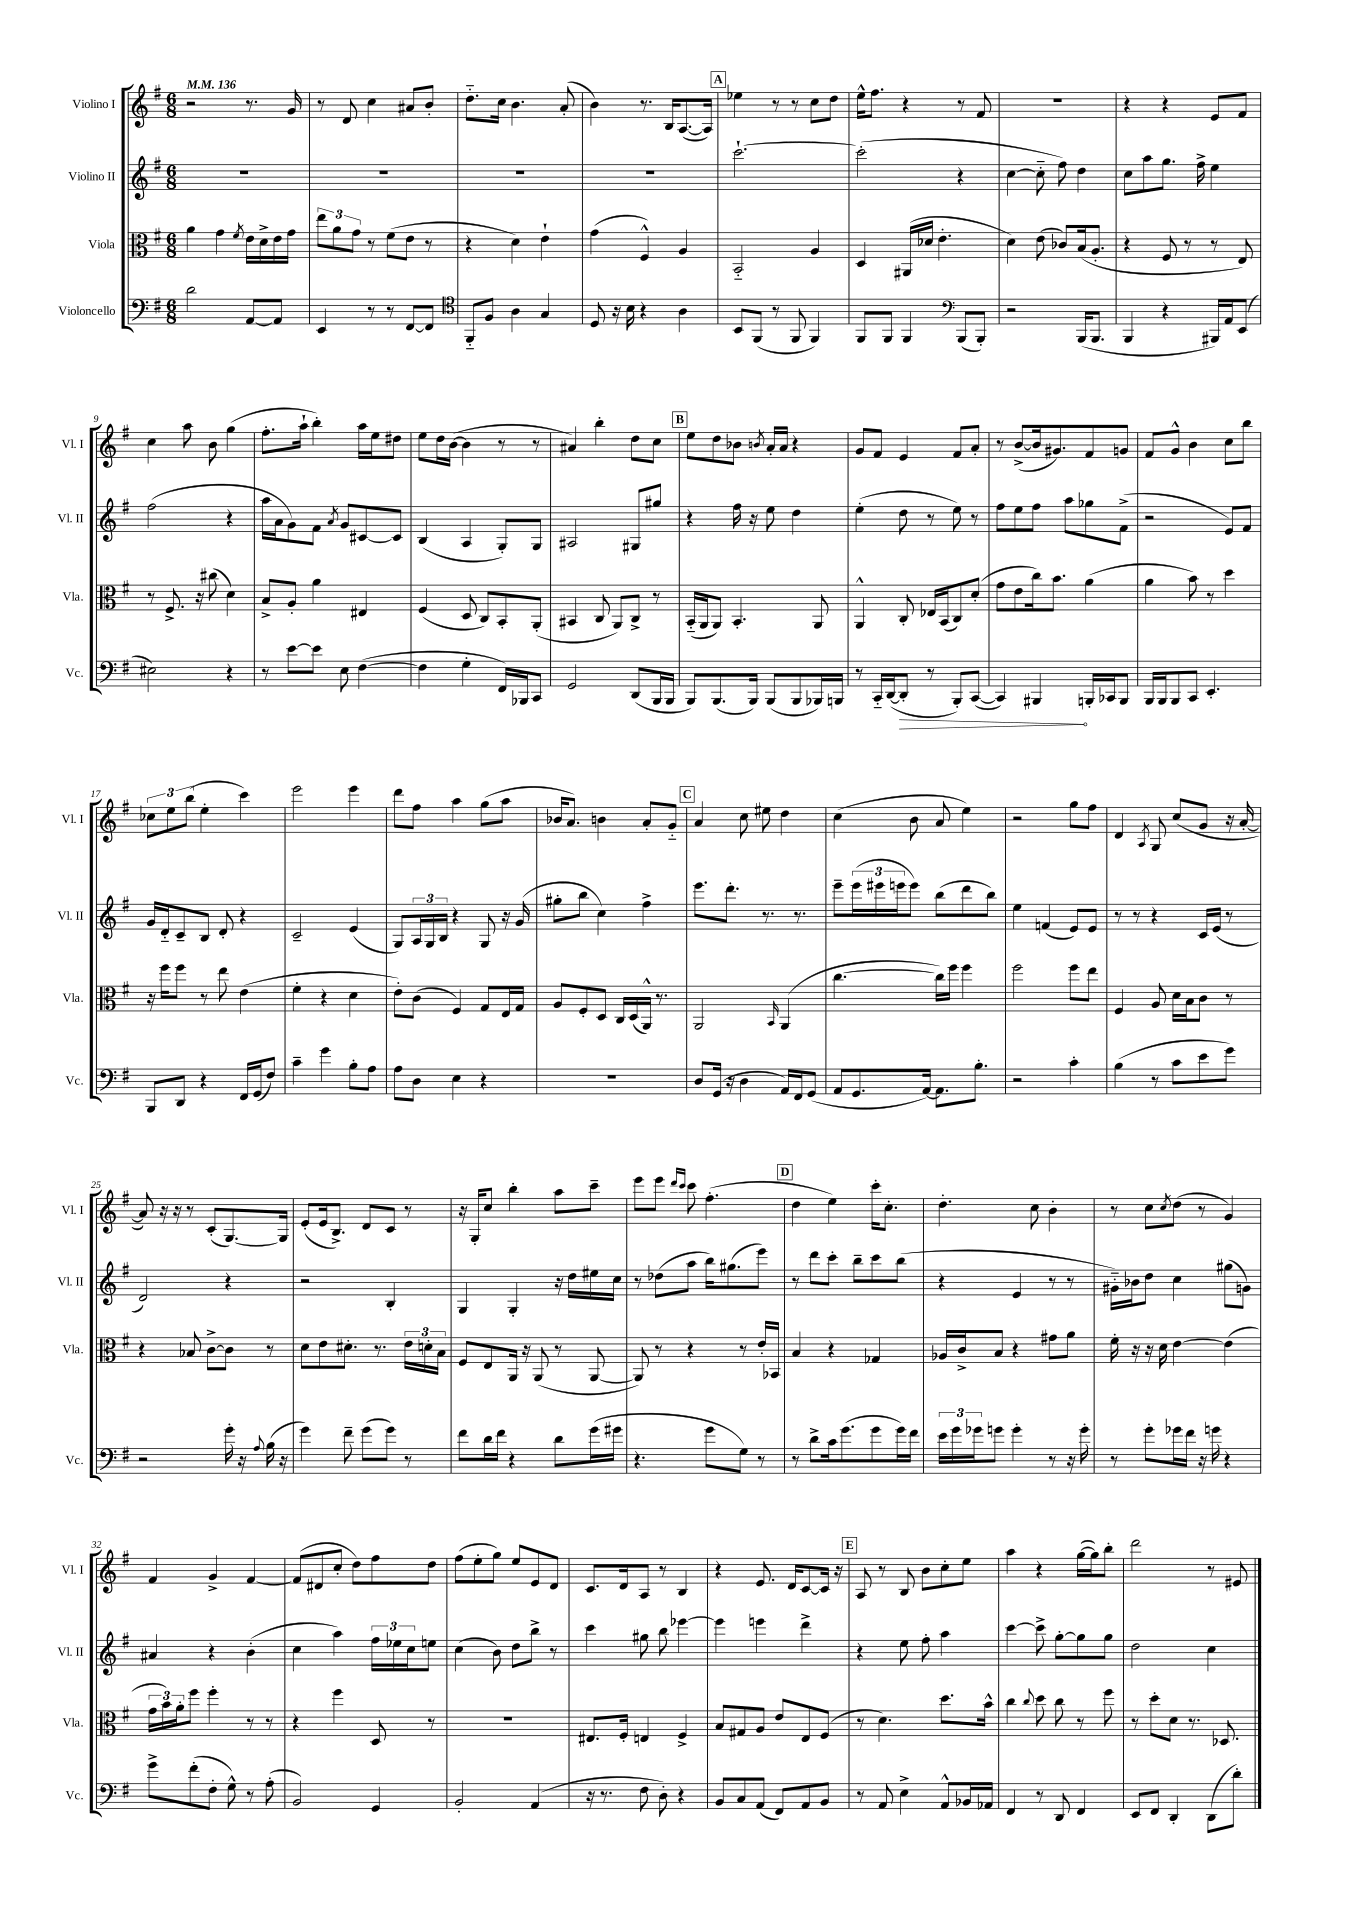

**kern	**dynam	**kern	**kern	**kern
*part4	*part4	*part3	*part2	*part1
*staff4	*staff4	*staff3	*staff2	*staff1
*I"Violoncello	*	*I"Viola	*I"Violino II	*I"Violino I
*I'Vc.	*	*I'Vla.	*I'Vl. II	*I'Vl. I
*clefF4	*	*clefC3	*clefG2	*clefG2
*k[f#]	*	*k[f#]	*k[f#]	*k[f#]
*M6/8	*	*M6/8	*M6/8	*M6/8
*MM136	*	*MM136	*MM136	*MM136
=1	=1	=1	=1	=1
2d\	.	4a\	2.r	2r
.	.	4g\	.	.
.	.	8qf#/	.	.
[8AA/L	.	16e\LL	.	8.r
.	.	16d^\	.	.
8AA/J]	.	16e\	.	.
.	.	16g\JJ	.	16g/
=2	=2	=2	=2	=2
4EE/	.	12ee\L	2.r	8r
.	.	12a\	.	.
.	.	.	.	8d/
.	.	12g\J	.	.
8r	.	8r	.	4cc\
8r	.	(8f#\L	.	.
[8FF#/L	.	8e\J	.	8a#X/L
8FF#/J]	.	8r	.	8b'/J
=3	=3	=3	=3	=3
*clefC4	*	*	*	*
8FF#/L	.	4r	2.r	8.dd\L
8F#/J	.	.	.	.
.	.	.	.	16cc\Jk
4A\	.	4d\)	.	4.b\
4G/	.	4e`\	.	.
.	.	.	.	(8a'/
=4	=4	=4	=4	=4
8D/	.	(4g\	2.r	4b\)
16r	.	.	.	.
16B\	.	.	.	.
4r	.	4F#^^/)	.	8.r
.	.	.	.	16B/KL
4A\	.	4A/	.	([8.A/
.	.	.	.	16A/Jk])
!!LO:REH:place=s1:t=A
=5	=5	=5	=5	=5
8BB/L	.	2BB/	[2.ccc`\	4ee-X\
(8FF#/J	.	.	.	.
8r	.	.	.	8r
8FF#/	.	.	.	8r
4FF#/)	.	4A/	.	8cc\L
.	.	.	.	8dd\J
=6	=6	=6	=6	=6
8FF#/L	.	4D/	(2ccc'\]	16ee^^\KL
.	.	.	.	8.ff#\J
8FF#/J	.	.	.	.
4FF#/	.	(16AA#X/LL	.	4r
.	.	16d-X/JJ	.	.
.	.	4.e'\	.	.
*clefF4	*	*	*	*
(8BBB/L	.	.	4r	8r
8BBB'/J)	.	.	.	8f#/
=7	=7	=7	=7	=7
2r	.	4d\)	[4cc\	2.r
.	.	(8e\	8cc\]	.
.	.	8c-X/L)	8ff#\)	.
(16BBB/KL	.	(16B/k	4dd\	.
8.BBB/J	.	8.A'/J	.	.
=8	=8	=8	=8	=8
4BBB/	.	4r	8cc\L	4r
.	.	.	8aa\	.
4r	.	8F#/	8.gg\J	4r
.	.	8r	.	.
.	.	.	16ff#^\	.
16BBB#X/LL)	.	8r	4ee\	8e/L
16AA/J	.	.	.	.
(8EE/J	.	8E/)	.	8f#/J
!!LO:LB:g=z
=9	=9	=9	=9	=9
2E#X\)	.	8r	(2ff#\	4cc\
.	.	8.F#^/	.	.
.	.	.	.	8aa\
.	.	16r	.	.
.	.	(8cc#X\	.	8b\
4r	.	4d\)	4r	(4gg\
=10	=10	=10	=10	=10
8r	.	8B^/L	16aa\LL	8.ff#'\L
.	.	.	16a\J	.
[8e\L	.	8A'/J	8g\)	.
.	.	.	.	16aa`\Jk
8e\J]	.	4a\	8f#\J	4bb'\)
.	.	.	8qa/	.
8E\	.	.	8g/L	.
([4F#\	.	4E#X/	[8c#X/	16aa\LL
.	.	.	.	16ee\J
.	.	.	8c#/J]	8dd#X\J
=11	=11	=11	=11	=11
4F#\]	.	(4F#/	(4B/	8ee\L
.	.	.	.	16dd\L
.	.	.	.	([16b\JJ
4G'\	.	8D/	4A/	4b\]
.	.	8C/L)	.	.
16FF#/LL)	.	8BB'/	8G'/L)	8r
16BBB-X/J	.	.	.	.
8CC/J	.	(8AA'/J	8G/J	8r
=12	=12	=12	=12	=12
2GG/	.	4BB#X/	2A#X/	4a#X/)
.	.	8C/	.	4bb'\
.	.	8AA/L)	.	.
(8DD/L	.	8C^/J	8G#X/L	8dd\L
16BBB/L	.	8r	8gg#X/J	8cc\J
16BBB/JJ	.	.	.	.
!!LO:REH:place=s1:t=B
=13	=13	=13	=13	=13
8BBB/L)	.	(16BB/LL	4r	8ee\L
.	.	16AA/J	.	.
(8.BBB/	.	8AA/J)	.	8dd\
.	.	4.BB'/	16ff#\	8b-X\J
16BBB/Jk)	.	.	16r	.
.	.	.	.	8qbn/
(8BBB/L	.	.	8ee\	16a'/LL
.	.	.	.	16a/JJ
8BBB/	.	.	4dd\	4r
16BBB-X/L)	.	8AA/	.	.
16BBBn/JJ	.	.	.	.
=14	=14	=14	=14	=14
8r	.	4AA^^/	(4ee'\	8g/L
16CC/LL	.	.	.	8f#/J
([16DD/J	.	.	.	.
!	!LO:HP:b	!	!	!
8DD'/J]	>	8C'/	8dd\	4e/
8r	.	16E-X/LL	8r	.
.	.	(16BB/J	.	.
8BBB'/L)	.	8C/)	8ee\)	8f#/L
([8CC/J	.	(8d'/J	8r	8a'/J
=15	=15	=15	=15	=15
4CC/])	.	8g\L	8ff#\L	8r
.	.	8e\	8ee\	([8b^/L
4BBB#X/	.	16cc\k)	8ff#\J	16b/k]
.	.	8.b\J	.	8.g#X/)
.	.	.	8aa\L	.
16BBBn'/LL	]	(4a\	8gg-X\	8f#/
16CC-X/J	.	.	.	.
8BBB/J	.	.	(8f#^\J	8gn/J
=16	=16	=16	=16	=16
16BBB/LL	.	4a\	2r	8f#/L
16BBB/J	.	.	.	.
8BBB/	.	.	.	8g^^/J
8CC/J	.	8b\)	.	4b\
4.EE'/	.	8r	.	.
.	.	4dd\	8e/L)	8cc\L
.	.	.	8f#/J	8bb\J
!!LO:LB:g=z
=17	=17	=17	=17	=17
8BBB/L	.	16r	16g/LL	12cc-X\L
.	.	16ff#\KL	16d/J	.
.	.	.	.	12ee\
8DD/J	.	8ff#\J	8c~/	.
.	.	.	.	(12bb\J
4r	.	8r	8B/J	4ee'\
.	.	8ee\	8d'/	.
16FF#/LL	.	(4e\	4r	4ccc\)
(16GG/J	.	.	.	.
8F#/J)	.	.	.	.
=18	=18	=18	=18	=18
4c~\	.	4f#'\	2c~/	2eee\
4g\	.	4r	.	.
8B'\L	.	4d\	(4e/	4eee\
8A\J	.	.	.	.
=19	=19	=19	=19	=19
8A\L	.	8e'\L)	8G/L)	8ddd\L
8D\J	.	(8c\J	24A/L	8ff#\J
.	.	.	24G/	.
.	.	.	24B/JJ	.
4E\	.	4F#/)	4r	4aa\
4r	.	8G/L	8G/	(8gg\L
.	.	16E/L	16r	8aa\J
.	.	16G/JJ	(16g/	.
=20	=20	=20	=20	=20
2.r	.	8A/L	8gg#X'\L	16b-X/KL
.	.	.	.	8.a/J)
.	.	8F#'/	8bb\J	.
.	.	8D/J	4cc\)	4bn\
.	.	16C/LL	.	.
.	.	(16D/	.	.
.	.	16AA^^/JJ)	4ff#^\	8a'/L
.	.	8.r	.	.
.	.	.	.	8g/J
!!LO:REH:place=s1:t=C
=21	=21	=21	=21	=21
8D/L	.	2AA/	8.eee\L	4a/
(16GG/Jk	.	.	.	.
16r	.	.	8.ddd'\J	.
4D\	.	.	.	8cc\
.	.	.	8.r	8ee#X\
.	.	16qqBB/	.	.
16AA/LL)	.	(4AA/	.	4dd\
16FF#/J	.	.	8.r	.
(8GG/J	.	.	.	.
=22	=22	=22	=22	=22
8AA/L	.	[4.cc\	8eee~\L	(4cc\
8.GG/	.	.	(24eee\L	.
.	.	.	24eee#X\	.
.	.	.	24eeen\J	.
.	.	.	8eee\J)	8b\
[16AA/Jk)	.	.	.	.
8.AA\L]	.	16cc\LL])	(8bb\L	8a/
.	.	16ff#\JJ	.	.
.	.	4ff#\	8ddd\	4ee\)
8.B'\J	.	.	.	.
.	.	.	8bb\J)	.
=23	=23	=23	=23	=23
2r	.	2ff#\	4ee\	2r
.	.	.	(4fn/	.
4c'\	.	8ff#\L	8e/L)	8gg\L
.	.	8ee\J	8e/J	8ff#\J
=24	=24	=24	=24	=24
(4B\	.	4F#/	8r	4d/
.	.	.	8r	.
.	.	.	.	8qA/
8r	.	8A/	4r	8G/
8c\L	.	16d\LL	.	(8cc/L
.	.	16B\J	.	.
8e\	.	8c\J	16c/LL	8g/J
.	.	.	(16e/JJ	.
8g\J)	.	8r	8r	16r
.	.	.	.	[16a'/
!!LO:LB:g=z
=25	=25	=25	=25	=25
2r	.	4r	2d/)	8a/])
.	.	.	.	16r
.	.	.	.	16r
.	.	8B-X/	.	8r
.	.	[8c^\L	.	(8c'/L
16g'\	.	8c\J]	4r	[8.G/)
16r	.	.	.	.
8qqA/	.	.	.	.
(16B\	.	8r	.	.
16r	.	.	.	16G/Jk]
=26	=26	=26	=26	=26
4g\)	.	8d\L	2r	(8e'/L
.	.	8e\	.	16e/k
.	.	.	.	8.B^/J)
8f#~\	.	8.d#X'\J	.	.
(8g\L	.	.	.	8d/L
.	.	8.r	.	.
8g\J)	.	.	4B'/	8c/J
8r	.	24e\LL	.	8r
.	.	24dn'\	.	.
.	.	24B\JJ	.	.
=27	=27	=27	=27	=27
8f#\L	.	8F#/L	4G/	16r
.	.	.	.	16G'/KL
16d\L	.	8E/	.	8cc/J
16f#\JJ	.	.	.	.
4r	.	16AA/Jk	4G'/	4bb'\
.	.	16r	.	.
.	.	(8AA/	.	.
8d\L	.	8r	16r	8aa\L
.	.	.	16dd\LL	.
(16g\L	.	[8AA/	16ee#X\	8ccc~\J
16g#X\JJ	.	.	16cc\JJ	.
=28	=28	=28	=28	=28
4.r	.	8AA/])	8r	8eee\L
.	.	8r	(8dd-X\L	8eee\J
.	.	.	.	16qqddd/LL
.	.	.	.	16qqccc/JJ
.	.	4r	8aa\J	8ccc\
8g\L	.	.	16bb\KL)	(4.ff#'\
.	.	.	(8.gg#X\	.
8G\J)	.	8r	.	.
8r	.	16e'/LL	8eee\J)	.
.	.	16BB-X/JJ	.	.
!!LO:REH:place=s1:t=D
=29	=29	=29	=29	=29
8r	.	4B/	8r	4dd\
8d^\L	.	.	8ddd\L	.
16c\k	.	4r	8ccc'\J	4ee\)
(8.g\	.	.	.	.
.	.	.	8bb~\L	.
8g\	.	4G-X/	8ccc\	16ccc'\KL
.	.	.	.	8.cc'\J
16g\L)	.	.	(8bb\J	.
16f#\JJ	.	.	.	.
=30	=30	=30	=30	=30
24e\LL	.	16A-X/LL	4r	4.dd'\
24g\	.	.	.	.
.	.	16c^/J	.	.
24g-X\J	.	.	.	.
8gn\J	.	8B/J	.	.
4g'\	.	4r	4e/	.
.	.	.	.	8cc\
8r	.	8g#X\L	8r	4b'\
16r	.	8a\J	8r	.
16g'\	.	.	.	.
=31	=31	=31	=31	=31
8r	.	16f#'\	16g#X\LL)	8r
.	.	16r	16b-X\J	.
8g'\L	.	16r	8dd\J	8cc\L
.	.	16d\	.	.
.	.	.	.	8qcc/
16g-X\L	.	[4e\	4cc\	(8dd\J
16f#\JJ	.	.	.	.
16r	.	.	.	8r
16gn\	.	.	.	.
4r	.	(4e\]	(8gg#X\L	4g/)
.	.	.	8gn\J)	.
!!LO:LB:g=z
=32	=32	=32	=32	=32
8g^\L	.	24g\LL	4a#X/	4f#/
.	.	24b\)	.	.
.	.	24a'\J	.	.
(8f#'\	.	8ff#\J	.	.
8F#'\J	.	4ff#'\	4r	4g^/
8G^^\)	.	.	.	.
8r	.	8r	(4b'\	[4f#/
(8A'\	.	8r	.	.
=33	=33	=33	=33	=33
2BB/)	.	4r	4cc\	(8f#/L]
.	.	.	.	8d#X/
.	.	4ff#\	4aa\)	8cc'/J
.	.	.	.	8dd\L)
4GG/	.	8D/	24ff#\LL	8ff#\
.	.	.	24ee-X\	.
.	.	.	24cc\J	.
.	.	8r	8een\J	8dd\J
=34	=34	=34	=34	=34
2BB'/	.	2.r	(4cc\	(8ff#\L
.	.	.	.	8ee'\
.	.	.	8b\)	8gg\J)
.	.	.	8dd\L	8ee/L
(4AA/	.	.	8bb^\J	8e/
.	.	.	8r	8d/J
=35	=35	=35	=35	=35
16r	.	8.E#X/L	4ccc\	8.c/L
8.r	.	.	.	.
.	.	16F#'/Jk	.	16d/k
8F#\	.	4En/	8gg#X\	8A/J
8D'\)	.	.	8bb\	8r
4r	.	4F#^/	[4eee-X\	4B/
=36	=36	=36	=36	=36
8BB/L	.	8B/L	4eee-\]	4r
8C/	.	8G#X/	.	.
(8AA/J	.	8A/J	4eeen\	8.e/
8FF#/L)	.	8e/L	.	.
.	.	.	.	16d/KL
8AA/	.	8E/	4ddd^\	[8c/
8BB/J	.	(8F#/J	.	16c/Jk]
.	.	.	.	16r
!!LO:REH:place=s1:t=E
=37	=37	=37	=37	=37
8r	.	8r	4r	8A/
8AA/	.	4.d\)	.	8r
4E^\	.	.	8ee\	8B/
.	.	.	8ff#'\	8b\L
8AA^^/L	.	8.dd\L	4aa\	8cc'\
16BB-X/L	.	.	.	8ee\J
16AA-X/JJ	.	16b^^\Jk	.	.
=38	=38	=38	=38	=38
4FF#/	.	4cc\	[4ccc\	4aa\
.	.	8qqcc/	.	.
8r	.	8dd\	8ccc^\]	4r
8DD/	.	8cc\	[8gg'\L	.
4FF#/	.	8r	8gg\]	([16gg\LL
.	.	.	.	16gg\J])
.	.	8ff#\	8gg\J	8bb'\J
=39	=39	=39	=39	=39
8EE/L	.	8r	2dd\	2ddd\
8FF#/J	.	8dd'\L	.	.
4DD'/	.	8d\J	.	.
.	.	8.r	.	.
(8DD\L	.	.	4cc\	8r
.	.	8.D-X/	.	.
8d'\J)	.	.	.	8e#X/
==	==	==	==	==
*-	*-	*-	*-	*-
